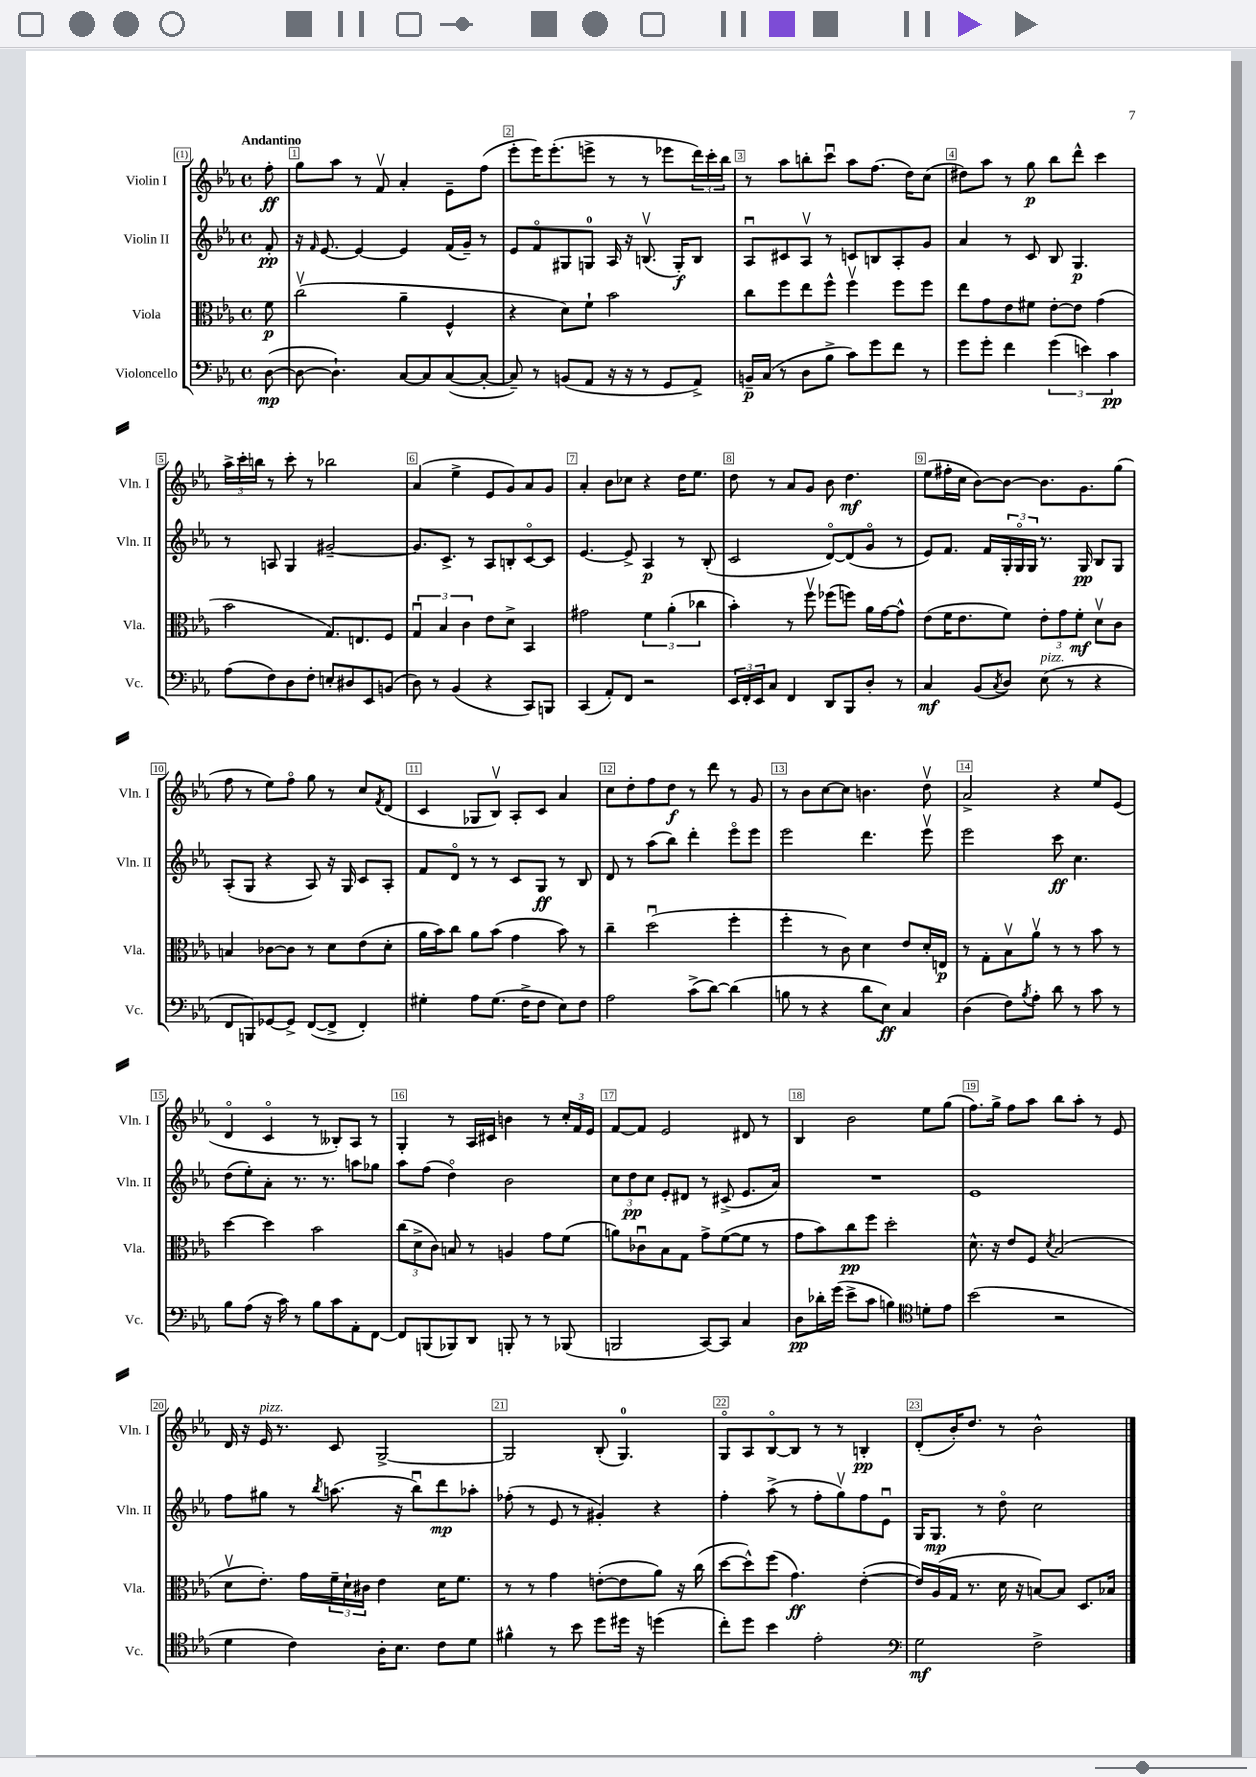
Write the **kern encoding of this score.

**kern	**dynam	**kern	**dynam	**kern	**dynam	**kern	**dynam
*part4	*part4	*part3	*part3	*part2	*part2	*part1	*part1
*staff4	*staff4	*staff3	*staff3	*staff2	*staff2	*staff1	*staff1
*I"Violoncello	*	*I"Viola	*	*I"Violin II	*	*I"Violin I	*
*I'Vc.	*	*I'Vla.	*	*I'Vln. II	*	*I'Vln. I	*
*clefF4	*	*clefC3	*	*clefG2	*	*clefG2	*
*k[b-e-a-]	*	*k[b-e-a-]	*	*k[b-e-a-]	*	*k[b-e-a-]	*
*M4/4	*	*M4/4	*	*M4/4	*	*M4/4	*
*met(c)	*	*met(c)	*	*met(c)	*	*met(c)	*
=	=	=	=	=	=	=	=
!	!	!	!	!	!	!LO:TX:a:B:t=Andantino	!
([8D\	mp	8f\	p	8f'/	pp	8ff'\	ff
=1	=1	=1	=1	=1	=1	=1	=1
8D\_	.	(2ccv\	.	16r	.	8gg\L	.
.	.	.	.	16qqf/	.	.	.
.	.	.	.	[8.e-/	.	.	.
4.D`\])	.	.	.	.	.	8aa-\J	.
.	.	.	.	4e-/_	.	8r	.
.	.	.	.	.	.	8fv/	.
[8C/L	.	4a-~\	.	4e-/]	.	4a-'/	.
8C/]	.	.	.	.	.	.	.
([8C/	.	4F^^/	.	(16f/LL	.	8e-~\L	.
.	.	.	.	16g~/JJ)	.	.	.
8C'/J_	.	.	.	8r	.	(8ff\J	.
=2	=2	=2	=2	=2	=2	=2	=2
8C~/])	.	4r	.	8e-/L	.	8eee-'\L	.
8r	.	.	.	8f/	.	16eee-\K)	.
.	.	.	.	.	.	(8.eee-'\	.
(8BBn/L	.	8d\L)	.	8G#X/	.	.	.
8AA-/J	.	8f`\J	.	8Gn/J	.	8eeen^\J	.
16r	.	2b-\	.	16A-/	.	8r	.
16r	.	.	.	16r	.	.	.
8r	.	.	.	(8.Bnv/	.	8r	.
8GG/L	.	.	.	.	.	8eee-X\L	.
.	.	.	.	16G'/KL)	f	.	.
8AA-^/J)	.	.	.	8B/J	.	24ddd\L)	.
.	.	.	.	.	.	24ccc'\	.
.	.	.	.	.	.	24bb-\JJ	.
=3	=3	=3	=3	=3	=3	=3	=3
16BBn~/LL	p	8cc\L	.	8A-u/L	.	8r	.
(16C/JJ	.	.	.	.	.	.	.
8r	.	8ff\	.	8c#X/	.	8aa-\L	.
8D\L	.	8ee-\	.	8A-v/J	.	8bbn'\	.
8B-^\J	.	8ff^^\J	.	8r	.	8cccu\J	.
8c\L)	.	4ffv\	.	8cn/L	.	8aa-\L	.
8g\	.	.	.	8Bn/	.	(8.ff\J	.
8f\J	.	8ff\L	.	8A-'/	.	.	.
.	.	.	.	.	.	16dd\KL)	.
8r	.	8ff\J	.	8g/J	.	(8cc\J	.
=4	=4	=4	=4	=4	=4	=4	=4
8g\L	.	8ee-\L	.	4a-/	.	8dd#X\L)	.
8g'\J	.	8g\	.	.	.	8aa-\J	.
4f\	.	8e-\	.	8r	.	8r	.
.	.	8f#X\J	.	8c/	.	8gg\	p
(6g\	.	[8e-'\L	.	8B-/	.	8bb-\L	.
.	.	8e-\J]	.	4.G/	p	8ddd^^\J	.
6en\)	.	.	.	.	.	.	.
.	.	(4g\	.	.	.	4ccc\	.
6c\	pp	.	.	.	.	.	.
!!LO:LB:g=z
=5	=5	=5	=5	=5	=5	=5	=5
(8A-\L	.	2b-\	.	8r	.	24aa-^\LL	.
.	.	.	.	.	.	24ccc'\	.
.	.	.	.	.	.	24bbn\JJ	.
8F\)	.	.	.	8An/	.	8r	.
8D\	.	.	.	4G/	.	8ccc'\	.
8F'\J	.	.	.	.	.	8r	.
8En'/L	.	8.G/L)	.	[2g#X~/	.	2bb-X\	.
8D#X/	.	.	.	.	.	.	.
.	.	8.En/	.	.	.	.	.
8EE-/	.	.	.	.	.	.	.
(8BBn/J	.	8F/J	.	.	.	.	.
=6	=6	=6	=6	=6	=6	=6	=6
8D\)	.	6Gu/	.	8.g#/L]	.	(4a-/	.
8r	.	.	.	.	.	.	.
.	.	6B-/	.	.	.	.	.
.	.	.	.	8.c^/J	.	.	.
(4BB-/	.	.	.	.	.	4ee-^\	.
.	.	6c\	.	.	.	.	.
.	.	.	.	8r	.	.	.
4r	.	8e-\L	.	8A-/L	.	8e-/L	.
.	.	8d^\J	.	8Bn'/	.	8g/)	.
8CC/L)	.	4BB-/	.	[8c/	.	8a-/	.
8BBBn/J	.	.	.	8c/J]	.	8g/J	.
=7	=7	=7	=7	=7	=7	=7	=7
(4CC/	.	2g#X\	.	[4.e-/	.	4a-'/	.
8AA-'/L)	.	.	.	.	.	8b-\L	.
8FF/J	.	.	.	8e-^/]	.	8cc-X\J	.
2r	.	6f\	.	4A-/	p	4r	.
.	.	(6a-'\	.	.	.	.	.
.	.	.	.	8r	.	16dd\KL	.
.	.	.	.	.	.	8.ee-\J	.
.	.	6cc-X\	.	.	.	.	.
.	.	.	.	(8B-'/	.	.	.
=8	=8	=8	=8	=8	=8	=8	=8
24EE-/LL	.	4b-'\)	.	2c/	.	8dd\	.
24FF'/	.	.	.	.	.	.	.
24EE-/J	.	.	.	.	.	.	.
8C/J	.	.	.	.	.	8r	.
4FF/	.	8r	.	.	.	8a-/L	.
.	.	8ffv\	.	.	.	8g/J	.
8DD/L	.	(8ff-X\L	.	[8d/L)	.	8b-\	.
8BBB-/	.	8ffn\J)	.	(8d/]	.	4.dd\	mf
8D'/J	.	16a-\LL	.	8g/J	.	.	.
.	.	[16g\J	.	.	.	.	.
8r	.	8g^^\J]	.	8r	.	.	.
=9	=9	=9	=9	=9	=9	=9	=9
4C/	mf	(8e-\L	.	8e-/L)	.	(8ee-\L	.
.	.	16f\K	.	8.f/J	.	16ff#X'\L	.
.	.	8.e-\	.	.	.	16cc\JJ	.
(8BB-/L	.	.	.	.	.	[8b-\L)	.
.	.	.	.	16f/LL	.	.	.
8qC/	.	.	.	.	.	.	.
8D/J)	.	8f\J)	.	24G'/	.	8b-\J_	.
.	.	.	.	24G/	.	.	.
.	.	.	.	24G/JJ	.	.	.
!LO:TX:a:i:t=pizz.	!	!	!	!	!	!	!
(8E-\	.	12e-'\L	.	8.r	.	8.b-\L]	.
.	.	12g\	.	.	.	.	.
8r	.	.	.	.	.	.	.
.	.	12f'\J	mf	.	.	.	.
.	.	.	.	16G/	pp	8.g\	.
4r	.	8dv\L	.	8B-/L	.	.	.
.	.	8c\J	.	8G/J	.	(8gg\J	.
!!LO:LB:g=z
=10	=10	=10	=10	=10	=10	=10	=10
8FF/L	.	4Bn/	.	(8A-'/L	.	8ff\	.
8BBBn/)	.	.	.	8G/J	.	8r	.
[8GG-X/	.	[8c-X\L	.	4r	.	8ee-\L)	.
8GG-^/J]	.	8c-\J]	.	.	.	8ff\J	.
([8FF/L	.	8r	.	8A-/)	.	8gg\	.
8FF^/J]	.	8d\L	.	16r	.	8r	.
.	.	.	.	16G/	.	.	.
4FF'/)	.	(8e-\	.	8c/L	.	8cc/L	.
.	.	.	.	.	.	8qf/	.
.	.	8d'\J	.	8A-'/J	.	(8d/J	.
=11	=11	=11	=11	=11	=11	=11	=11
4G#X'\	.	16a-\LL	.	8f/L	.	4c/	.
.	.	16b-\J)	.	.	.	.	.
.	.	8cc\J	.	8d/J	.	.	.
8A-\L	.	8a-\L	.	8r	.	8G-X/L	.
(8.G#\J	.	(8b-\J	.	8r	.	8B-v/J)	.
.	.	4g\	.	8c/L	.	8A-'/L	.
16F^\KL	.	.	.	.	.	.	.
8F\J	.	.	.	8G/J	ff	8c/J	.
8E-\L)	.	8b-\)	.	8r	.	4a-/	.
8F\J	.	8r	.	8B-/	.	.	.
=12	=12	=12	=12	=12	=12	=12	=12
2A-\	.	4cc~\	.	8d/	.	8cc\L	.
.	.	.	.	8r	.	8dd'\	.
.	.	(2ddu\	.	(8aa-\L	.	8ff\	.
.	.	.	.	8bb-\J)	.	8dd\J	f
(8c^\L	.	.	.	4ddd'\	.	8r	.
[8d\J)	.	.	.	.	.	8ddd\	.
(4d\]	.	4ff'\	.	8eee-\L	.	8r	.
.	.	.	.	8eee-\J	.	8g/	.
=13	=13	=13	=13	=13	=13	=13	=13
8Bn\	.	4ff'\	.	2eee-\	.	8r	.
8r	.	.	.	.	.	8b-\L	.
4r	.	8r	.	.	.	[8cc\	.
.	.	8c\)	.	.	.	8cc\J]	.
8d\L	.	4d\	.	4.ddd\	.	4.bn\	.
8E-\J)	ff	.	.	.	.	.	.
4C/	.	8e-/L	.	.	.	.	.
.	.	16d'/L	.	8eee-v\	.	8ddv\	.
.	.	16En/JJ	p	.	.	.	.
=14	=14	=14	=14	=14	=14	=14	=14
(4D\	.	8r	.	2eee-\	.	2a-^/	.
.	.	8G'\L	.	.	.	.	.
8F\L)	.	8B-v\	.	.	.	.	.
8qB-/	.	.	.	.	.	.	.
8A-'\J	.	8a-v\J	.	.	.	.	.
8d\	.	8r	.	8ccc\	ff	4r	.
8r	.	8r	.	4.cc\	.	.	.
8c\	.	8b-\	.	.	.	8ee-/L	.
8r	.	8r	.	.	.	(8e-/J	.
!!LO:LB:g=z
=15	=15	=15	=15	=15	=15	=15	=15
8B-\L	.	[4dd\	.	(8dd\L	.	4d/	.
(8A-\J	.	.	.	8ee-'\)	.	.	.
16r	.	4dd\]	.	8a-'\J	.	4c/	.
16c\)	.	.	.	.	.	.	.
8r	.	.	.	8.r	.	.	.
8B-\L	.	2b-\	.	.	.	8r	.
.	.	.	.	8.r	.	.	.
8c\	.	.	.	.	.	8B--X'/L)	.
8AA-'\	.	.	.	8aan\L	.	8A-/J	.
[8FF\J	.	.	.	8gg-X\J	.	8r	.
=16	=16	=16	=16	=16	=16	=16	=16
8FF/L]	.	(12cc\L	.	8aa-\L	.	4G'/	.
.	.	12d^\	.	.	.	.	.
(8BBBn/	.	.	.	(8ff\J	.	.	.
.	.	12c\J)	.	.	.	.	.
8BBB-X/)	.	8Bn/	.	4dd\)	.	8r	.
8DD/J	.	8r	.	.	.	16A-/LL	.
.	.	.	.	.	.	16c#X/JJ	.
8BBBn'/	.	4An/	.	2b-\	.	4bn\	.
8r	.	.	.	.	.	.	.
8r	.	8g\L	.	.	.	8r	.
(8BBB-X/	.	(8f\J	.	.	.	24cc'/LL	.
.	.	.	.	.	.	24f/	.
.	.	.	.	.	.	24e-/JJ	.
=17	=17	=17	=17	=17	=17	=17	=17
2BBBn/	.	8an\L)	.	12cc\L	.	[8f/L	.
.	.	.	.	12dd\	pp	.	.
.	.	8c-Xu\	.	.	.	8f/J]	.
.	.	.	.	12cc\J	.	.	.
.	.	8B-\	.	8e-'/L	.	2e-/	.
.	.	8G\J	.	8d#X/J	.	.	.
[8CC/L)	.	8g^\L	.	8r	.	.	.
8CC/J]	.	([8f\	.	(8c#X^/	.	.	.
4C/	.	8f\J]	.	8.e-/L	.	8d#X/	.
.	.	8r	.	.	.	8r	.
.	.	.	.	16a-/Jk)	.	.	.
=18	=18	=18	=18	=18	=18	=18	=18
8D\L	pp	8g\L	.	1r	.	4B-/	.
16d-X'\L	.	8b-\)	.	.	.	.	.
(16g\JJ	.	.	.	.	.	.	.
8e-^\L	.	8cc\	pp	.	.	2b-\	.
8c\J	.	8ff\J	.	.	.	.	.
4Bn\)	.	2dd'\	.	.	.	.	.
*clefC4	*	*	*	*	*	*	*
8dn'\L	.	.	.	.	.	8ee-\L	.
8e-\J	.	.	.	.	.	(8gg\J	.
=19	=19	=19	=19	=19	=19	=19	=19
(2b-\	.	8.d^^\	.	1e-	.	8.ff\L)	.
.	.	16r	.	.	.	16gg^\Jk	.
.	.	8e-/L	.	.	.	8ff\L	.
.	.	8F/J	.	.	.	8aa-\J	.
.	.	8qd/	.	.	.	.	.
2r	.	(2B-/	.	.	.	8bb-\L	.
.	.	.	.	.	.	8aa-'\J	.
.	.	.	.	.	.	8r	.
.	.	.	.	.	.	8e-/	.
!!LO:LB:g=z
=20	=20	=20	=20	=20	=20	=20	=20
4d\	.	8dv\L	.	8ff\L	.	16d/	.
.	.	.	.	.	.	16r	.
!	!	!	!	!	!	!LO:TX:a:i:t=pizz.	!
.	.	8.e-'\J)	.	8gg#X\J	.	16e-/	.
.	.	.	.	.	.	8.r	.
4c\)	.	.	.	8r	.	.	.
.	.	16g\LL	.	.	.	.	.
.	.	.	.	8qbb-/	.	.	.
.	.	24f~\	.	(8.aan\	.	8c/	.
.	.	24d`\	.	.	.	.	.
.	.	24c#X\JJ	.	.	.	.	.
16A-'\KL	.	4e-\	.	.	.	[2G^/	.
8.B-\J	.	.	.	16r	.	.	.
.	.	.	.	8bb-u\L)	.	.	.
8c\L	.	16d\KL	.	8ddd\	mp	.	.
.	.	8.f\J	.	.	.	.	.
8d\J	.	.	.	8aa-X'\J	.	.	.
=21	=21	=21	=21	=21	=21	=21	=21
4f#X^^\	.	8r	.	(8ff-X'\	.	2G/]	.
.	.	8r	.	8r	.	.	.
8r	.	4g\	.	8e-/	.	.	.
8b-\	.	.	.	8r	.	.	.
8dd\L	.	([8en'\L	.	4g#X'/)	.	(8B-'/	.
16dd#X\Jk	.	8e\]	.	.	.	4.G/)	.
16r	.	.	.	.	.	.	.
(4ddn\	.	8a-\J)	.	4r	.	.	.
.	.	16r	.	.	.	.	.
.	.	(16cc\	.	.	.	.	.
=22	=22	=22	=22	=22	=22	=22	=22
8cc'\L)	.	[8dd\L	.	4ff'\	.	8G/L	.
8dd\J	.	8dd^^\])	.	.	.	8A-/	.
4b-\	.	(8ff\J	.	(8aa-^\	.	[8B-/	.
.	.	4.g\)	ff	8r	.	8B-/J]	.
2e-'\	.	.	.	8ff'\L	.	8r	.
.	.	.	.	8ggv\)	.	8r	.
.	.	([4e-'\	.	8ff\	.	4Bn'/	pp
.	.	.	.	8e-u\J	.	.	.
=23	=23	=23	=23	=23	=23	=23	=23
*clefF4	*	*	*	*	*	*	*
2G\	mf	16e-/LL])	.	16G/KL	.	(8d'/L	.
.	.	(16A-/	.	8.G/J	mp	.	.
.	.	16G/JJ	.	.	.	16b-'/K)	.
.	.	8.r	.	.	.	8.dd/J	.
.	.	.	.	8r	.	.	.
.	.	16d\	.	8dd\	.	8r	.
.	.	16r	.	.	.	.	.
2F^\	.	[8Bn/L)	.	2cc\	.	2b-^^\	.
.	.	8B/J]	.	.	.	.	.
.	.	8.D/L	.	.	.	.	.
.	.	16B-X/Jk	.	.	.	.	.
==	==	==	==	==	==	==	==
*-	*-	*-	*-	*-	*-	*-	*-
